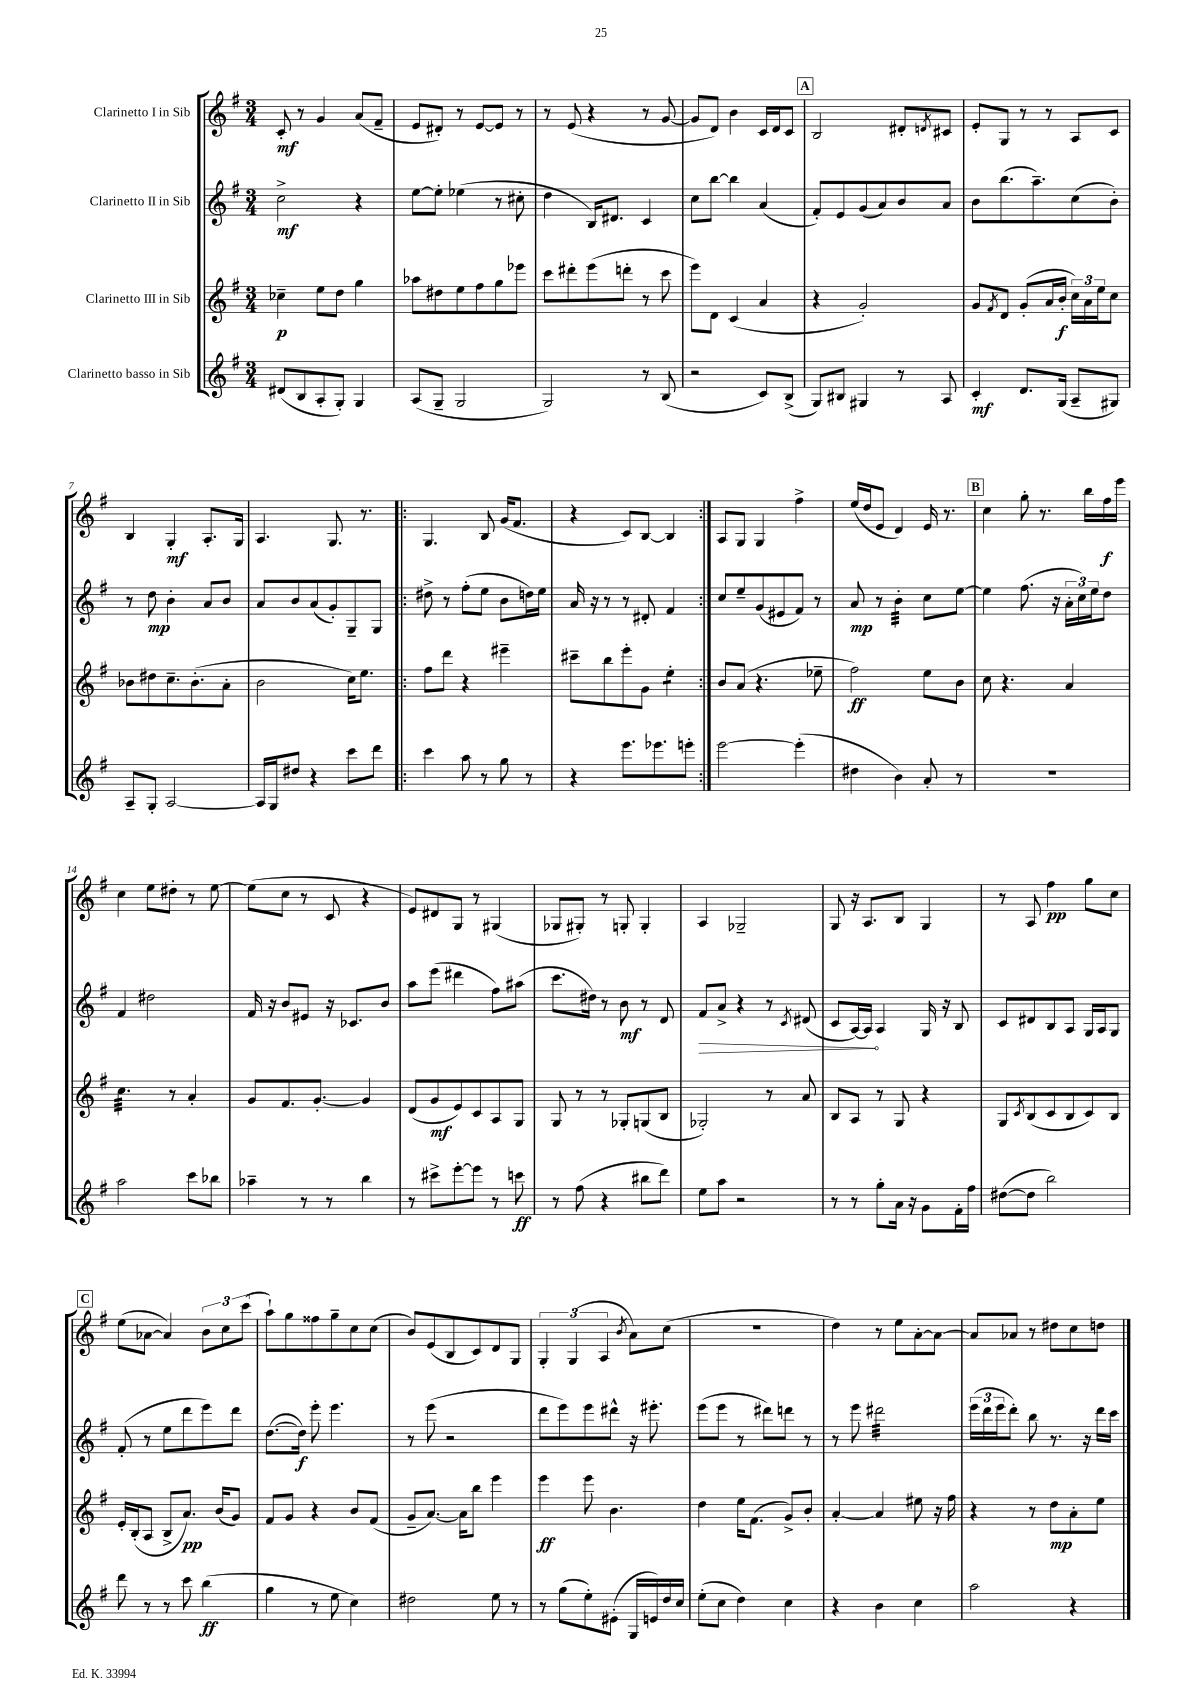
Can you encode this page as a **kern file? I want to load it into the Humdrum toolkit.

**kern	**kern	**kern	**kern
*staff4	*staff3	*staff2	*staff1
*clefG2	*clefG2	*clefG2	*clefG2
*k[f#]	*k[f#]	*k[f#]	*k[f#]
*M3/4	*M3/4	*M3/4	*M3/4
(8d#	4cc-~	2cc^	8c'
8B	.	.	8r
8A'	8ee	.	4g
8G')	8dd	.	.
4G	4gg	4r	(8a
.	.	.	8f#~
=	=	=	=
(8A	8aa-	[8ee	8e
8G~	8dd#	8ee']	8d#')
2G	8ee	(4ee-	8r
.	8ff#	.	[8e
.	8gg	8r	8e]
.	8eee-	8cc#'	8r
=	=	=	=
2G)	8ccc	4dd	8r
.	8ddd#'	.	(8e
.	(8eee	16B)	4r
.	.	8.d#	.
.	8ddd'	.	.
8r	8r	4c	8r
(8B	8ccc	.	[8g
=	=	=	=
2r	8eee)	8cc	8g]
.	8d	[8bb	8d)
.	(4c	4bb]	4b
8c)	4a	(4a	16c
.	.	.	16d
(8B^	.	.	8c
=	=	=	=
8G)	4r	8f#')	2B
8B#	.	8e	.
4G#	2g')	(8g	.
.	.	8a)	.
8r	.	8b	8d#'
.	.	.	8qd
8A	.	8a	8c#
=	=	=	=
4c'	8g	8b	8e'
.	8qf#	.	.
.	8d	(8.bb	8G
8.d	(8g'	.	8r
.	.	8.aa~)	.
.	16a	.	8r
(16G	16b'	.	.
8A~	24cc)	(8cc	8A
.	24a	.	.
.	24ee	.	.
8G#)	8cc	8b')	8c
=	=	=	=
8A~	8b-	8r	4B
8G'	8dd#	8dd	.
[2A	8.cc~	4b'	4G'
.	(8.b-'	.	.
.	.	8a	8.A'
.	8a'	8b	.
.	.	.	16G
=	=	=	=
16A]	2b	8a	4.A
16G	.	.	.
8dd#	.	8b	.
4r	.	(8a	.
.	.	8g')	8.G
8ccc	16cc)	8G~	.
.	8.ee	.	8.r
8ddd	.	8G	.
=!|:	=!|:	=!|:	=!|:
4ccc	8ff#	8dd#^	4.G
.	8ddd	8r	.
8aa	4r	(8ff#'	.
8r	.	8ee	8B
8gg	4eee#~	8b	(16g
.	.	.	8.f#
8r	.	16dd)	.
.	.	16ee	.
=	=	=	=
4r	8ccc#~	16a	4r
.	.	16r	.
.	8bb	8r	.
8.eee	8eee'	8r	8c)
.	8g	8d#'	[8B
8.eee-	.	.	.
.	4ee'	4f#	4B]
8eee'	.	.	.
=:|!	=:|!	=:|!	=:|!
[2eee	8b	8cc	8A
.	(8a	8ee~	8G
.	4.r	(8g	4G
.	.	8e#	.
(4eee']	.	8f#)	4ff#^
.	8ee-~	8r	.
=	=	=	=
4dd#	2ff#)	8a	(16ee
.	.	.	16dd
.	.	8r	8e
4b)	.	4b'	4d)
8a'	8ee	8cc	16e
.	.	.	8.r
8r	8b	[8ee	.
=	=	=	=
2.r	8cc	4ee]	4cc
.	4.r	.	.
.	.	(8.ff#	8gg'
.	.	.	8.r
.	.	16r	.
.	4a	24a'	.
.	.	24cc)	.
.	.	.	16bb
.	.	24ee	.
.	.	8dd	16ff#
.	.	.	16eee
=	=	=	=
2aa	4.cc	4f#	4cc
.	.	2dd#	8ee
.	8r	.	8dd#'
8ccc	4a'	.	8r
8bb-	.	.	[8ee
=	=	=	=
4aa-~	8g	16f#	(8ee]
.	.	16r	.
.	8.f#	8b	8cc
8r	.	8e#	8r
.	[8.g'	.	.
8r	.	16r	8c
.	.	8.c-	.
4bb	4g]	.	4r
.	.	8b	.
=	=	=	=
8r	(8d	8aa	8e)
8ccc#^	8g	(8eee	8d#
[8eee'	8e)	4ddd#	8G
8eee]	8c	.	8r
8r	8A	8ff#)	(4G#
8ccc	8G	(8aa#	.
=	=	=	=
8r	8G	8.ccc	8G-
(8ff#	8r	.	8G#')
.	.	16dd#)	.
4r	8r	8r	8r
.	8G-'	8b	8G'
8bb#	(8G	8r	4G'
8ddd)	8B	8d	.
=	=	=	=
8ee	2G-')	8f#	4A
8aa	.	8a^	.
2r	.	4r	2G-~
.	8r	8r	.
.	.	8qc	.
.	8a	(8d#	.
=	=	=	=
8r	8B	8c	8G
8r	8A	[16A)	16r
.	.	16A]	8.A
8gg'	8r	4A	.
16a	8G	.	8B
16r	.	.	.
8g	4r	16G	4G
.	.	16r	.
16f#'	.	8B	.
16ff#	.	.	.
=	=	=	=
([8dd#	8G	8c	8r
.	8qc	.	.
8dd#]	(8B	8d#	8A
2bb)	8c	8B	4ff#
.	8B	8A	.
.	8c)	16G	8gg
.	.	16A	.
.	8B	8G	8cc
=	=	=	=
8ddd	16e'	(8f#'	(8ee
.	(16B'	.	.
8r	8A	8r	[8a-
8r	8B^	8ee	4a-])
8ccc	8.a)	8ddd	.
(4bb	.	8eee)	12b
.	(16b	.	.
.	.	.	12cc
.	8g)	8ddd	.
.	.	.	(12ccc
=	=	=	=
4gg	8f#	([8.dd	8aa`)
.	8g	.	8gg
.	.	16dd])	.
8r	4r	8eee'	8ff##
8ee	.	4.eee	8gg~
4cc)	8b	.	8cc
.	(8f#	.	(8cc
=	=	=	=
2dd#	8g~	8r	8b)
.	[8.a)	(8eee	(8e
.	.	2r	8B
.	16a]	.	.
.	8bb	.	8c)
8ee	4eee	.	8d
8r	.	.	8G
=	=	=	=
8r	4eee	8ddd	6G'
(8gg	.	8eee)	.
.	.	.	(6G
8ee')	8eee	8eee	.
.	.	.	6A
(8e#'	4.b	8ddd#^^	.
.	.	.	8qb
16G	.	16r	8a)
16e)	.	8.eee#'	.
16dd	.	.	(8cc
16cc	.	.	.
=	=	=	=
(8ee'	4dd	(8eee	2.r
8cc	.	8eee	.
4dd)	16ee	8r	.
.	(8.f#	.	.
.	.	8ddd#)	.
4cc	8g^)	8ddd	.
.	8b'	8r	.
=	=	=	=
4r	[4a'	8r	4dd)
.	.	8eee	.
4b	4a]	2ddd#	8r
.	.	.	8ee
4cc	8ee#	.	[8a'
.	16r	.	8a_
.	16ff#	.	.
=	=	=	=
2aa	4r	(24eee	8a]
.	.	24ddd	.
.	.	24eee	.
.	.	8ddd')	8a-
.	8r	8bb	8r
.	8dd	8.r	8dd#
4r	8a'	.	8cc
.	.	16r	.
.	8ee	16ddd	8dd
.	.	16ccc	.
==	==	==	==
*-	*-	*-	*-
